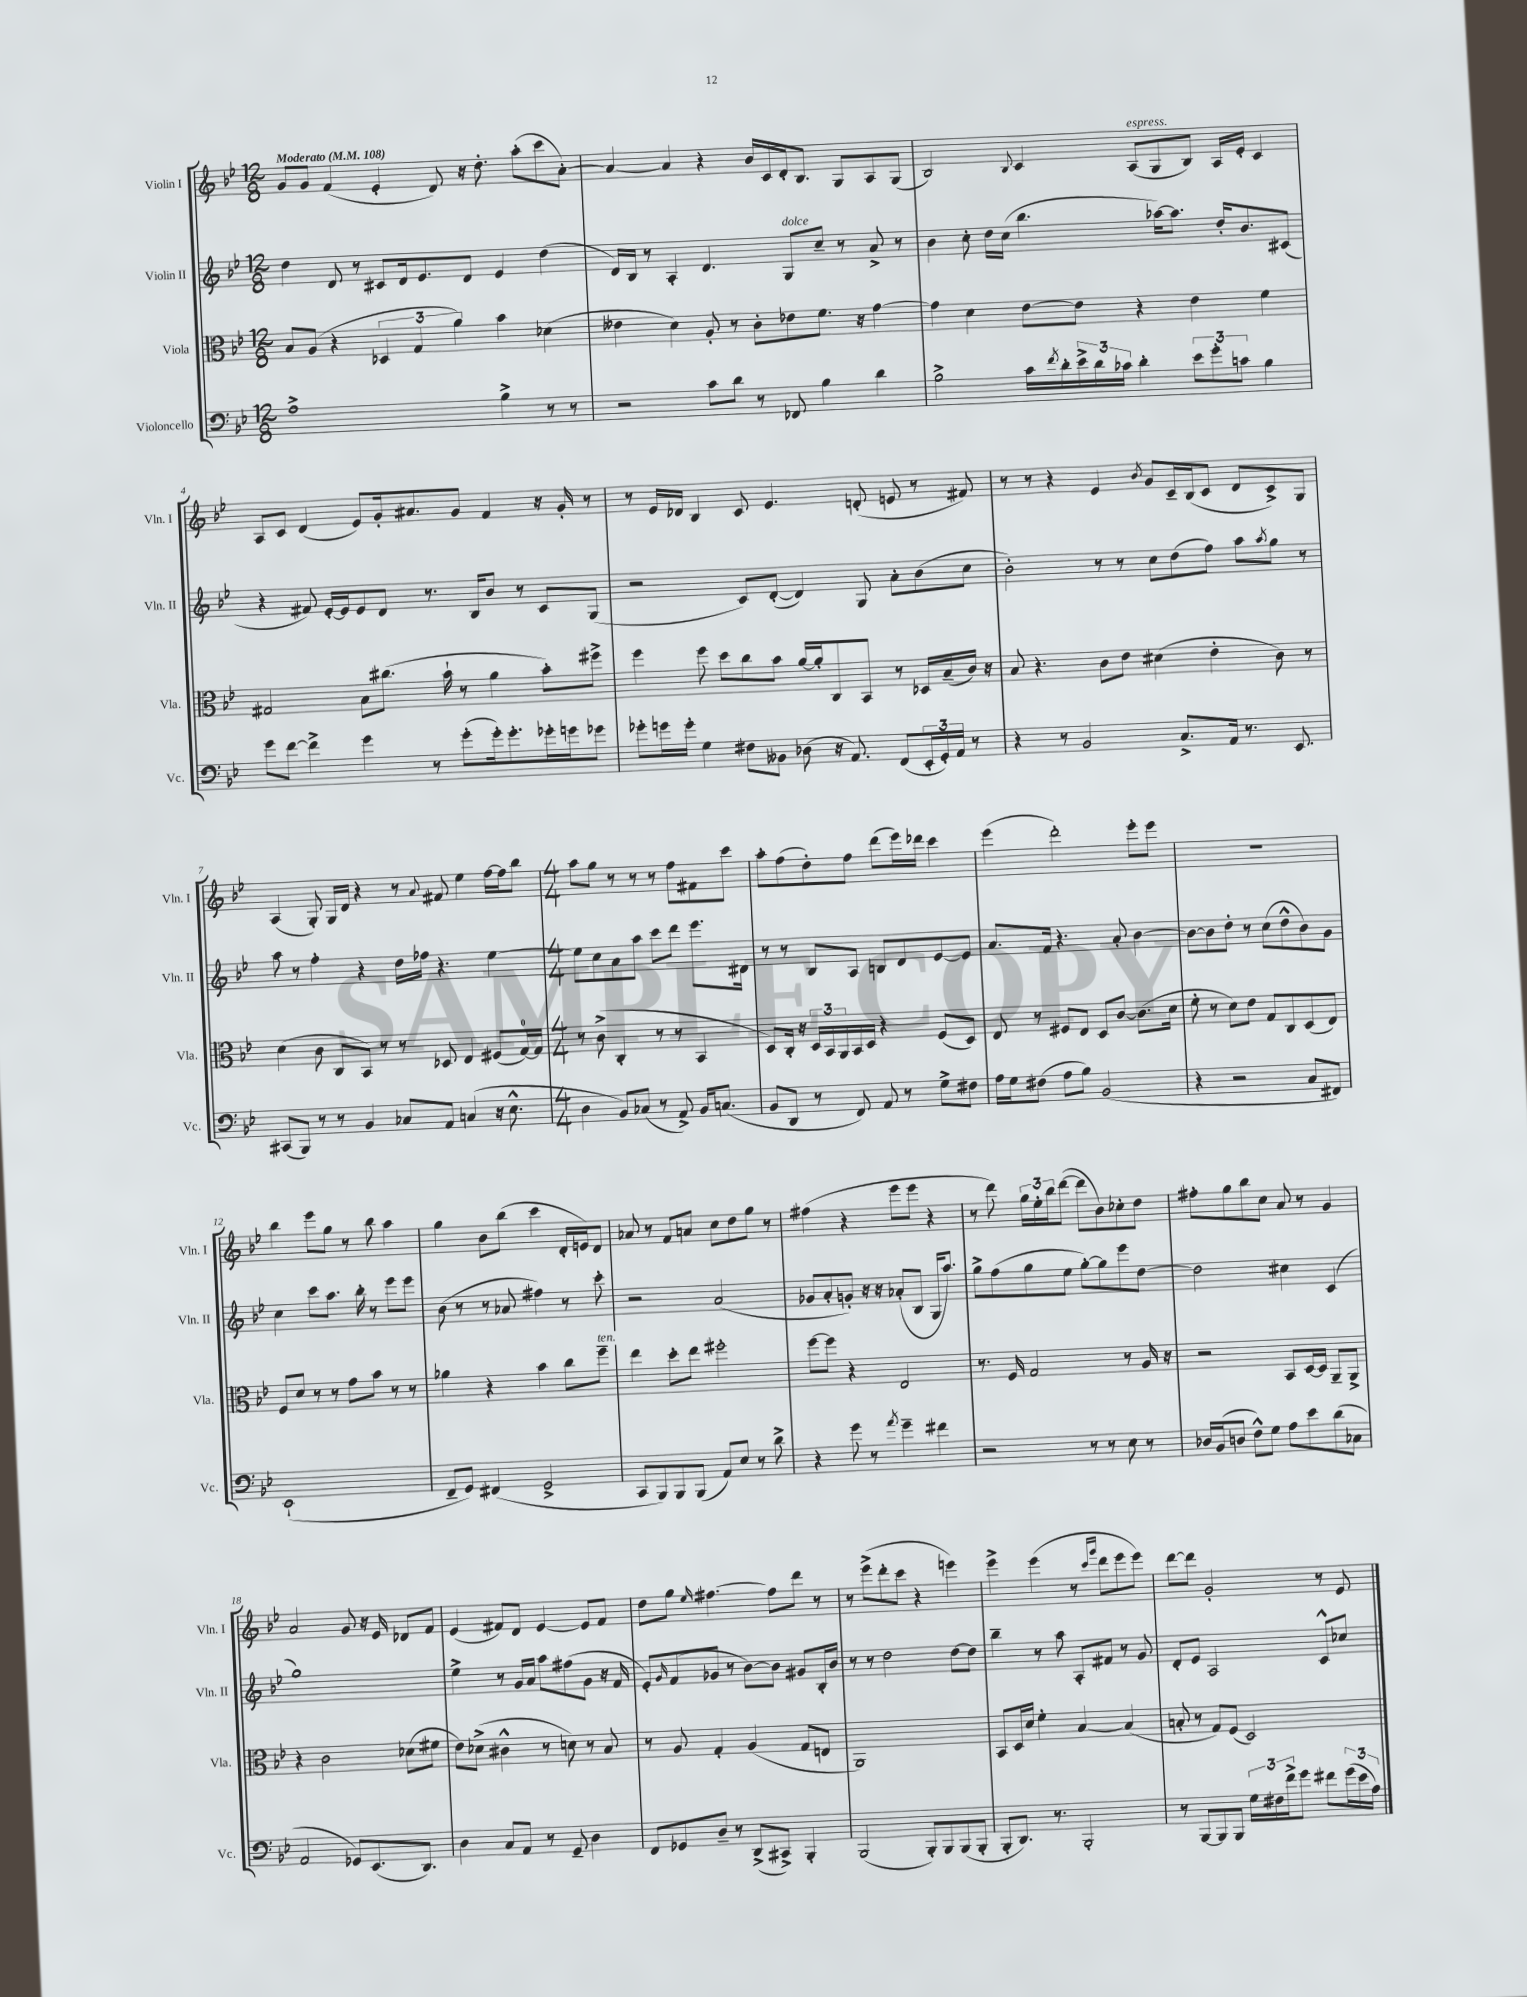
<<
\new StaffGroup <<
\new Staff = "s0" \with { instrumentName = "Violin I" shortInstrumentName = "Vln. I" } {
    \clef treble \key bes \major \numericTimeSignature \time 12/8 \tempo "Moderato" 4 = 108
    g'8 g'8 f'4( ees'4-. d'8) r16 d''8.-. a''8-.( c'''8 a'8~-.) |
    a'4~ a'4 r4 bes'16 c'16 d'16-. bes8. g8 a8 g8( |
    bes2) \appoggiatura { bes8 } c'4 a8^\markup { \italic "espress." }( g8 bes8) a16 ees'16-. c'4 |
    a8 c'8 d'4( ees'8) g'16-. ais'8. g'8 f'4 r16 g'16-. r8 |
    r8 ees'16 des'16 bes4 c'8 ees'4. d'8-.( e'8 r8 fis'8) |
    r8 r8 r4 ees'4 \acciaccatura { bes'8 } g'8 c'16-- bes16( c'8 d'8 c'8->) g8 |
    a4( g8-.) g16 d'16 r4 r8 \appoggiatura { a'8 } fis'8 ees''4 f''16~ f''16 bes''8 |
    \numericTimeSignature \time 4/4 a''8 g''8 r8 r8 r8 f''8 fis'8 c'''8 |
    a''8-. f''8( d''8-.) f''8 d'''8( ees'''16) des'''16 c'''4 |
    ees'''4( d'''2-.) ees'''8-. ees'''8 |
    R1 |
    bes''4 ees'''8 g''8 r8 bes''8 a''4 |
    g''4 bes'8 bes''8( c'''4 d'16-. e'16) d'8 |
    aes'8 r8 f'8 a'8 c''8 d''8 g''8 r8 |
    fis''4( r4 ees'''8 ees'''8 r4 |
    r8 d'''8) \tuplet 3/2 { g''16 ees''16-. bes''16 } d'''8~( d'''8 bes'8) ces''8-. d''8 |
    fis''8-. g''8 bes''8 c''8 a'8 r8 g'4 |
    a'2 g'8 r16 ees'16 des'8 f'8 |
    ees'4( fis'8) d'8 ees'4~ ees'8 fis'8 |
    d''8 g''8 \grace { ees''16 } fis''4.~ fis''8 d'''8 r8 |
    r8 ees'''8->( d'''8-. c'''8 r4 e'''4) |
    ees'''4-> ees'''4( r8 \grace { c'''16 g'''16 } d'''8 ees'''8 ees'''8) |
    d'''8~ d'''8 g'2-. r8 ees'8 \bar "|." |
}
\new Staff = "s1" \with { instrumentName = "Violin II" shortInstrumentName = "Vln. II" } {
    \clef treble \key bes \major \numericTimeSignature \time 12/8
    d''4 d'8 r8 cis'8 d'16 ees'8. d'8 ees'4 d''4( |
    d'16) bes16 r8 a4-. d'4. g8^\markup { \italic "dolce" } c''8-- r8 a'8-> r8 |
    bes'4 c''8-. d''16 c''16( bes''4. aes''16~) aes''8. d''16-. bes'8. cis'8( |
    r4 fis'8) ees'16~-. ees'16 ees'8 d'8 r8. bes16 bes'8 r8 c'8 g8( |
    r2 c'8) d'8~-.( d'4) g8 a'8-. bes'8( c''8 |
    bes'2-.) r8 r8 c''8 d''8( f''8) a''8 \acciaccatura { a''8 } g''8 r8 |
    a''8 r8 f''4-. r4 d''16 fes''16 r4. ees''4~ |
    \numericTimeSignature \time 4/4 ees''8 c''8 a'8 a''8 c'''8 d'''8 ees'''8. dis'16 |
    r8 r8 bes8 a8 b8 d'8 ees'8~ ees'8 |
    a'8. f'16 r4. a'8-. bes'4~ |
    bes'8~ bes'8 d''8-. r8 c''8( d''8-^ bes'8) g'8 |
    c''4 c'''8 a''8. bes''16-. r8 ees'''8 ees'''8 |
    bes'8( r8 r8 aes'8 fis''4) r8 c'''8-. |
    r2 a'2( |
    ges'8 a'8-. g'8-.) r16 r16 aes'8-.( bes8 g16 a''8.) |
    g''8-> f''8( g''8 ees''8 g''8~-.) g''8 ees'''8 d''8~ |
    d''2 cis''4 c'4( |
    g''1) |
    ees''4-> r8 g'16 a'16 a''8 fis''8( g'8 r16 f'16 |
    ees'8-.) \grace { g'16 } f'8( ges'8 r8 bes'8~) bes'8 gis'8 bes16-. bes'16 |
    r8 r8 d''2 d''8~ d''8 |
    bes''4-- r8 a''8 a8-. fis'8 r8 g'8 |
    d'8-. ees'8 a2 c'8-^ ces''8 \bar "|." |
}
\new Staff = "s2" \with { instrumentName = "Viola" shortInstrumentName = "Vla." } {
    \clef alto \key bes \major \numericTimeSignature \time 12/8
    bes8 a8( r4 \tuplet 3/2 { des4 g4 a'4) } bes'4 des'4( |
    eeses'4 d'4) a8-. r8 c'8-. ees'8 f'8. r16 g'4~ |
    g'4 d'4 ees'8~ ees'8 r4 ees'4 f'4 |
    gis2 bes8 cis''8.( bes'16-! r8 a'4 bes'8-.) fis''8-> |
    f''4 f''8 d''8 c''8 bes'8 a'16~ a'16-. c8 bes,8 r8 des16 bes16--( c'16) r16 |
    bes8 r4. c'8 ees'8 dis'4( ees'4-. c'8) r8 |
    d'4( c'8 c8 bes,8) r8 r8 des8 ees4 fis8( g16-0~) g16 |
    \numericTimeSignature \time 4/4 r8 c'8->( c4-. r8 r8 bes,4 |
    d8) c16-. r16 \tuplet 3/2 { d16 bes,16 a,16 } bes,16 d16 r4 f8( d8) |
    ees8 r8 fis8 ees8 d8 c'8~ c'8.( d'16 |
    f'8-. r8 d'8) ees'8 g8 c8 d8( ees8) |
    f8 d'8 r8 r8 g'8 bes'8 r8 r8 |
    aes'4 r4 bes'4 c''8 f''8--^\markup { \italic "ten." } |
    ees''4 d''8-. ees''8 fis''2-. |
    f''8~ f''8 r4 ees2 |
    r8. f16 g2 r8 a16 r16 |
    r2 bes,8 d16~ d16 a,8-- a,8-> |
    r4 c'2 des'8( fis'8 |
    ees'8) des'8->( cis'4-^ r8 d'8) r8 bes8 |
    r8 a8 g4-. a4( g8 e8 |
    a,1) |
    bes,8 d16 d'16 f'4-. bes4~ bes4( |
    b8-. r8 g8) f8( d2) \bar "|." |
}
\new Staff = "s3" \with { instrumentName = "Violoncello" shortInstrumentName = "Vc." } {
    \clef bass \key bes \major \numericTimeSignature \time 12/8
    a1-> bes4-> r8 r8 |
    r2 c'8 d'8 r8 fes,8 bes4 d'4 |
    bes2-> c'16 \acciaccatura { f'8 } d'16-. \tuplet 3/2 { ees'16-> d'16 ces'16 } d'4-. \tuplet 3/2 { ees'8 g'8-. c'8 } bes4 |
    g'8 f'8~ f'4-> g'4 r8 g'8-.( g'16-.) g'8.-. ges'16-. g'16 ges'8 |
    ges'8-. g'16 g'16-. g4 fis8 beses,8 des8( r16 a,8.) f,8( \tuplet 3/2 { ees,16-. g,16-.) a,16 } r8 |
    r4 r8 bes,2 c8.-> a,16 r8. ees,8. |
    cis,8( bes,,8) r8 r8 bes,4 ces8 a,8 c4( r16 ees8.-^ |
    \numericTimeSignature \time 4/4 d4 bes,8) ces8( r8 a,8->) bes,16 c8.( |
    bes,8 d,8 r8 f,8) a,8 r8 g8-> fis8 |
    a16 g16 fis8( a8 bes8) bes,2( |
    r4 r2 c8 fis,8) |
    ees,1-!( |
    f,8-- g,8) fis,4( g,2-> |
    c,8 bes,,8) bes,,8 bes,,8( a,8) ees8 r8 d'8-> |
    r4 g'8 r8 \acciaccatura { a'8 } g'4-- fis'4 |
    r2 r8 r8 ees8 r8 |
    des16 bes,16( d8 f8-^) g8 a8 ees'8 d'8( ces8 |
    a,2 ges,8) ees,8.( d,8.) |
    d4 c8 a,8 r8 g,8-- d4 |
    f,8 ges,8 d8-- r8 d,8->( cis,8->) bes,,4-. |
    bes,,2( bes,,8-.) bes,,8 bes,,8( bes,,8-. |
    bes,,8-. d,8.) r8. bes,,2-. |
    r8 bes,,8~ bes,,8 bes,,8 \tuplet 3/2 { g16 fis16 f'16-> } g'8 fis'8 \tuplet 3/2 { g'16( ees'16 a16) } \bar "|." |
}
>>
>>
